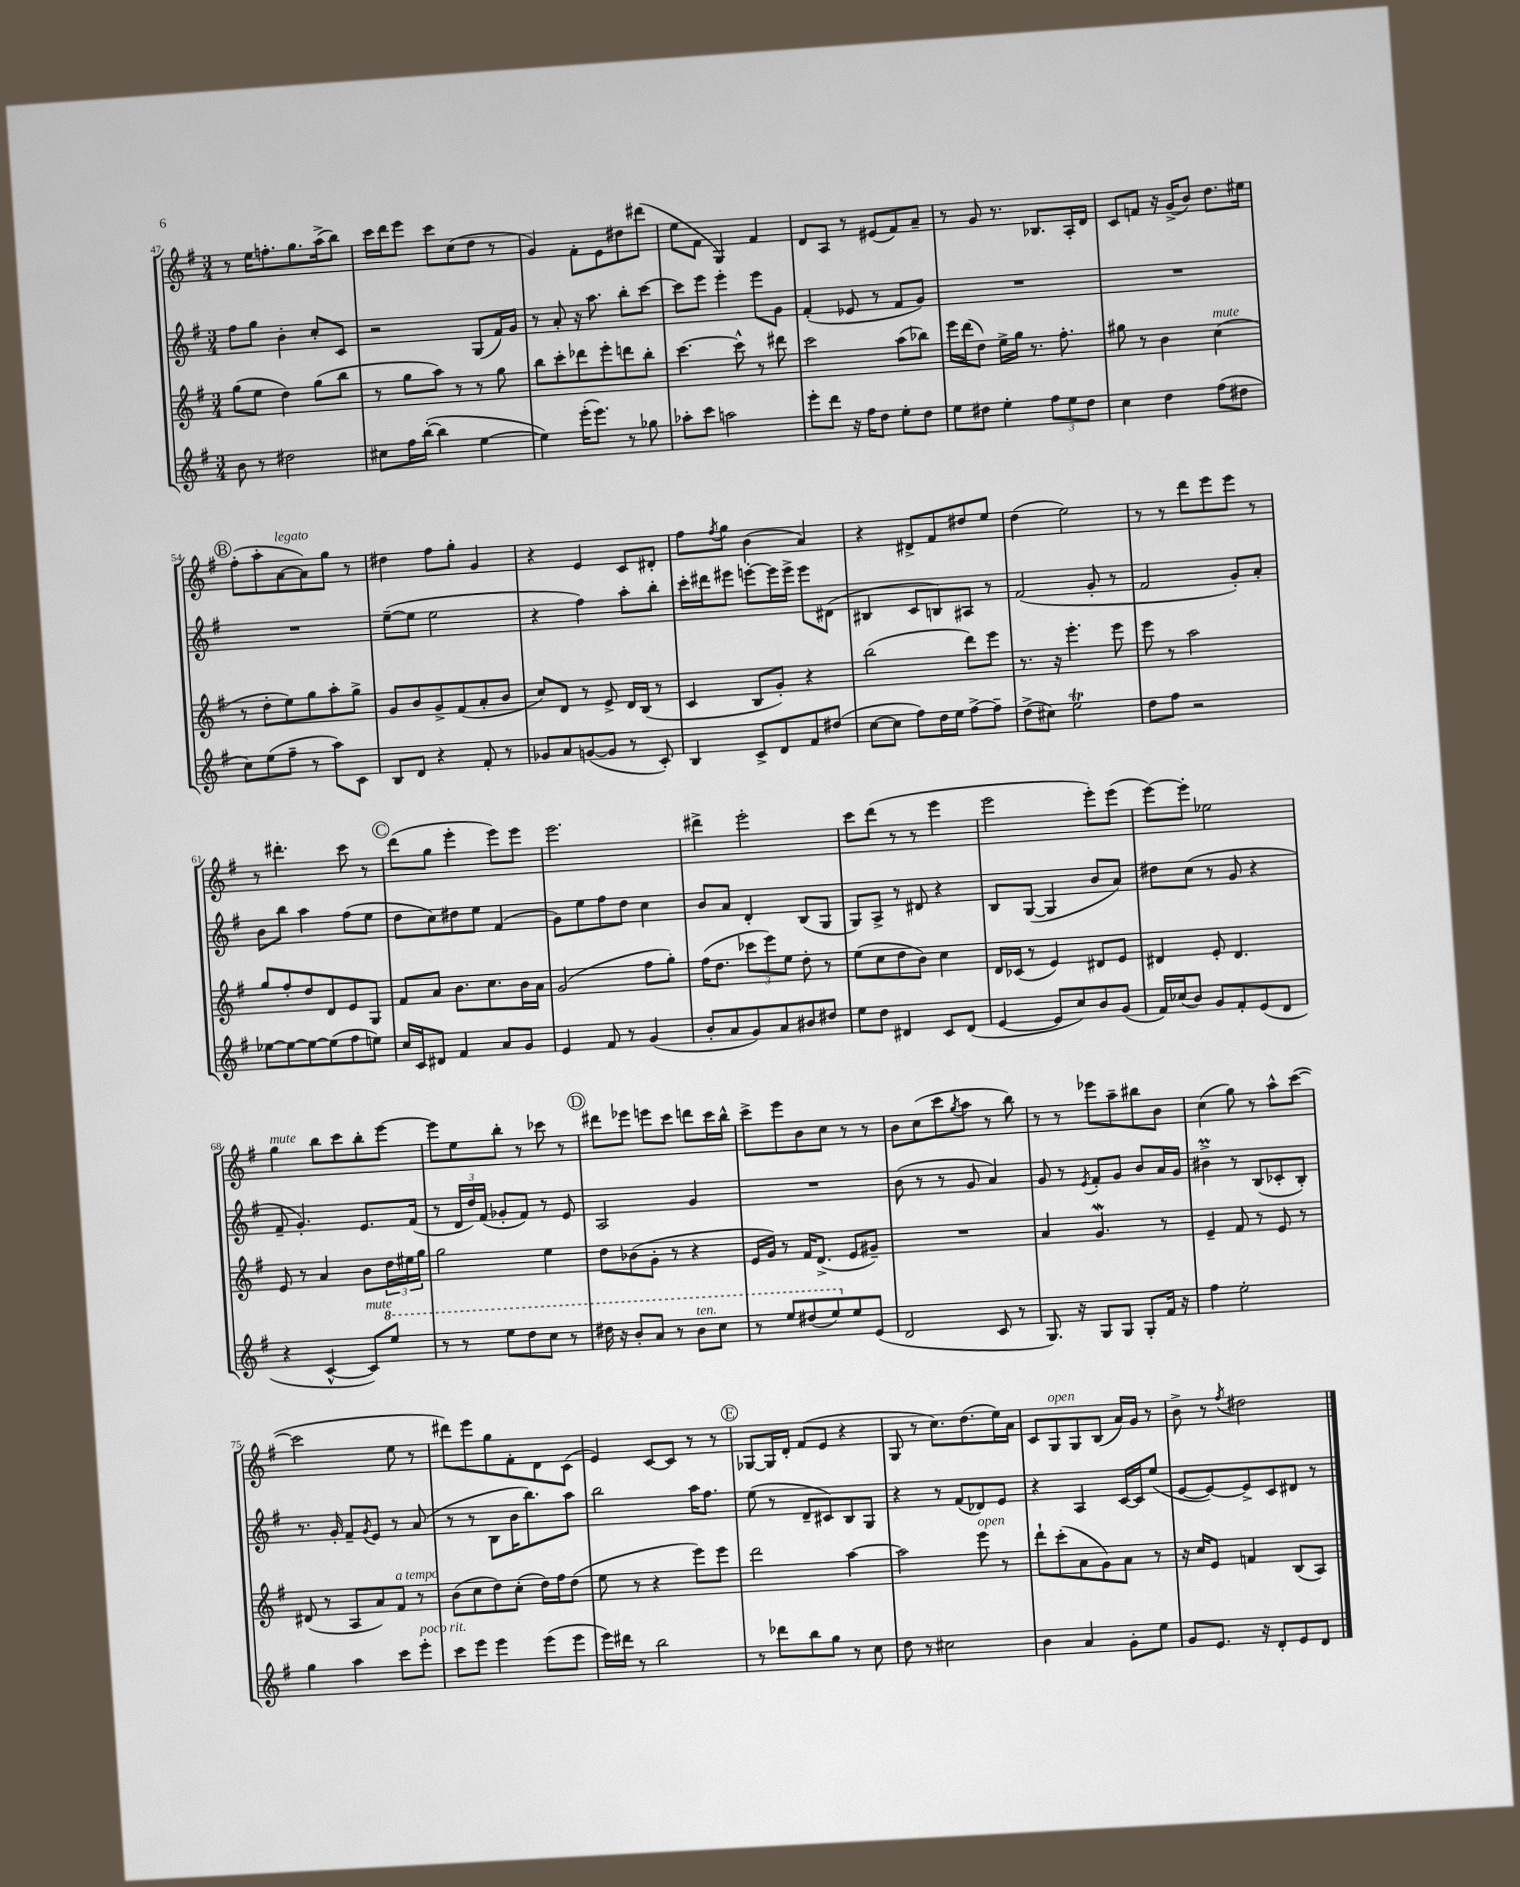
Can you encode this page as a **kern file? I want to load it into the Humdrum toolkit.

**kern	**kern	**kern	**kern
*staff4	*staff3	*staff2	*staff1
*clefG2	*clefG2	*clefG2	*clefG2
*k[f#]	*k[f#]	*k[f#]	*k[f#]
*M3/4	*M3/4	*M3/4	*M3/4
8b	(8gg	8ff#	8r
8r	8ee	8gg	16ee
.	.	.	8.ff'
2dd#	4dd)	4b'	.
.	.	.	8.gg
.	(8gg	8cc'	.
.	.	.	(16aa^
.	8bb	8c	8bb)
=	=	=	=
8cc#	8r	2r	16ccc
.	.	.	16ddd
16ff#	8gg	.	8eee
([16bb'	.	.	.
4bb]	8aa)	.	8ccc
.	8r	.	(8cc
[4ee	8r	(8G	8dd
.	8gg	16f#)	8r
.	.	16g	.
=	=	=	=
4ee])	8bb	8r	4g)
.	8ccc'	8a'	.
(16eee'	8ddd-	16r	8f#'
8.eee)	.	8.aa	.
.	8eee'	.	8e
8r	8ddd	8bb'	8dd#
8gg-	8bb'	[8ccc	(8ddd#
=	=	=	=
8aa-'	[4.ccc	8ccc]	8ee
8ccc	.	8eee	8f#
2aa	.	4eee'	4G)
.	8ccc^^]	.	.
.	8r	8eee	4f#
.	8ddd#	8g	.
=	=	=	=
8eee'	2ccc	(4f#'	8d
8ddd	.	.	8A
16r	.	8e-	8r
16ff#	.	.	.
8dd	.	8r	(8e#
8ee'	(8aa	8f#	8f#)
8dd	8bb-)	8g)	8a~
=	=	=	=
8ee	16eee	2.r	8r
.	(16ddd	.	.
8dd#	8dd)	.	8g
4ee'	16ee^	.	8.r
.	16gg	.	.
.	8.r	.	.
.	.	.	8.B-
12ff#	.	.	.
.	8.ff#'	.	.
12ee	.	.	.
.	.	.	16A'
12dd#	.	.	.
.	.	.	16d
=	=	=	=
4cc	8gg#	2.r	8c
.	8r	.	8f
4dd	4b	.	16r
.	.	.	(16g^
.	.	.	8b)
(8ff#	(4cc	.	8.dd
8dd#	.	.	.
.	.	.	16ee#
=	=	=	=
8cc)	8r	2.r	(8ff#'
(8ee	8dd'	.	8aa'
8ff#~	8ee)	.	[8a
8r	8gg	.	8a])
8aa)	8aa'	.	8gg
8c	8gg^	.	8r
=	=	=	=
8B	8g	([8ee~	4dd#
8d	8b	8ee]	.
4r	8g^	2ee	8ff#
.	(8f#	.	8gg'
8f#'	8a'	.	4g
8r	8b	.	.
=	=	=	=
8g-	8cc)	4r	4r
8a	8d	.	.
([8g	8r	4ff#)	4e
8g]	8e^	.	.
8r	16d	8aa'	8c
.	(16B	.	.
8c')	8r	8bb'	8d#'
=	=	=	=
4B	4c	16ccc'	8ff#
.	.	16ddd#	.
.	.	.	8qff#
.	.	8eee#	8gg
8c^	8B	[8eee'	(4b
8d	8g')	16eee]	.
.	.	16eee^	.
8f#	4r	8eee	4a)
(8dd#	.	(8d#	.
=	=	=	=
[8cc	(2bb	4B#	4r
8cc]	.	.	.
8ff#)	.	8c	8d#^
16dd	.	8B)	8f#
16ee	.	.	.
[8ff#^	8ddd)	8A#	8dd#
8ff#~]	8eee	8r	8ee
=	=	=	=
(8dd^	8.r	(2f#	(4dd
8cc#)	.	.	.
.	16r	.	.
2ee	4.eee'	.	2ee)
.	.	8g'	.
.	8eee	8r	.
=	=	=	=
8dd	8eee	2f#	8r
8ff#	8r	.	8r
2r	2aa	.	8ddd
.	.	.	8eee
.	.	8g')	8eee
.	.	8a'	8r
=	=	=	=
[8ee-	8gg	8b	8r
8ee-_	8ff#'	8bb	4.ddd#'
8ee-_	8dd	4aa	.
(8ee-]	8d	.	.
8ff#	8e	(8ff#	8ccc
8ee)	8G	8ee	8r
=	=	=	=
16cc	8f#	8dd	(8ddd
16c	.	.	.
8d#	8a	8cc)	8gg
4f#	8.b	8dd#	4eee'
.	.	8ee	.
.	8.cc	.	.
8a	.	(4f#	8eee)
8g	16b	.	8eee
.	16a	.	.
=	=	=	=
4e	(2g	8g)	2.eee
.	.	8ee	.
8f#	.	8ff#	.
8r	.	8dd	.
(4g	8ff#	4cc	.
.	8gg')	.	.
=	=	=	=
8b'	(16ff#	8b	4ddd#^
.	8.dd	.	.
8a	.	8a	.
8g)	12ccc-	4d'	2eee'
.	12eee)	.	.
8a	.	.	.
.	12ee	.	.
8b#	8dd'	(8B	.
8dd#	8r	8G	.
=	=	=	=
8ee	(8ee	8G)	8ccc
8dd	8cc	8A^	(8ddd
4d#	8dd	8r	8r
.	8b)	8d#	8r
8c	4cc	4r	4eee
(8d#	.	.	.
=	=	=	=
[4e	16d	8B	2eee
.	(16c-	.	.
.	8r	([8G	.
8e]	4e)	4G]	.
8cc)	.	.	.
8b	8d#	8b	8eee')
(8g	8e	8a)	(8eee
=	=	=	=
16f#)	4d#	8dd#	[8eee)
(16cc-	.	.	.
8b)	.	(8cc	8eee']
8g	8e'	8r	2ee-
8f#'	4.d#	8g	.
(8e	.	4r	.
8d	.	.	.
=	=	=	=
4r	8e	8f#~	4gg
.	8r	4.g')	.
[4c^^	4a	.	8bb
.	.	.	8ccc
8c])	8b	8.e	8bb'
8eee	24dd	.	[8eee
.	24ee#	.	.
.	.	(16f#	.
.	24gg	.	.
=	=	=	=
8r	2gg	8r	8eee]
8r	.	24d	8ee
.	.	24dd)	.
.	.	(24f#	.
8eee	.	8g-'	8bb'
8ddd	.	8f#)	8r
8ccc	4ee	8r	8ccc-
8r	.	8e	8r
=	=	=	=
16ddd#	8dd	2A	8ddd#
16r	.	.	.
8bb'	(8b-	.	8eee-
8aa	8g'	.	8eee
8r	8r	.	8ccc
8bb	4r	4g	8ddd
8ccc	.	.	16ccc
.	.	.	16bb^^
=	=	=	=
8r	16e	2.r	8ccc^
.	16g)	.	.
8eee	8r	.	8eee
(8ddd#	16f#	.	8b
.	(8.d^	.	.
8eee)	.	.	8cc
8ee	8e	.	8r
(8e	8g#~)	.	8r
=	=	=	=
2d	2.r	(8b	8b
.	.	8r	(8cc
.	.	8r	8ccc
.	.	.	8qgg
.	.	8g	8aa
8c	.	4a)	8r
8r	.	.	8bb)
=	=	=	=
8.G)	4a	8g	8r
.	.	8r	8r
16r	.	.	.
.	.	8qe	.
8G	4.g	8f#'	8eee-
8G	.	8g	8aa~
8G'	.	8b	8bb#
16f#	8r	16a	8b
16r	.	16g	.
=	=	=	=
4ff#	4e~	4b#^	(4cc
2ee'	8f#	8r	8gg)
.	8r	(8B	8r
.	8e	8c-'	8aa^^
.	8r	8B')	([8ccc
=	=	=	=
4gg	(8d#	8.r	2ccc]
.	8r	.	.
.	.	16g'	.
4aa	8A	8f#~	.
.	.	8qg	.
.	8a)	8e	.
8ccc	8f#	8r	8ee
8eee'	8r	(8a	8r
=	=	=	=
8ccc	(8b	8r	8ddd#)
8eee	8cc	8r	8eee
4eee	8dd)	8B	8gg
.	(8cc'	16b	8f#'
.	.	8.bb)	.
(8eee	16dd)	.	8d
.	16ff#	.	.
8eee	(8dd	8aa	(8c
=	=	=	=
16eee)	8ee	2bb	4e)
16ddd#	.	.	.
8r	8r	.	.
2bb	4r	.	[8c
.	.	.	8c]
.	8eee)	16aa	8r
.	.	8.ff#	.
.	8eee	.	8r
=	=	=	=
8r	2ddd	(8ee	[8G-
8ddd-	.	8r	16G-]
.	.	.	16d'
8bb	.	8d~	(8f#
8gg	.	8c#)	8e
8r	[4aa	8B	4r
8cc	.	8G	.
=	=	=	=
8dd	2aa]	4r	8G
8r	.	.	8r
2cc#	.	8r	8.cc)
.	.	(8f#	.
.	.	.	(8.dd
.	8eee	8d-)	.
.	8r	8e	16ee)
.	.	.	16a
=	=	=	=
4b	8ddd`	4r	8c
.	(8ccc'	.	8G
4a	8a	4A	8G
.	8g)	.	(8B
8g'	8a	[16c	16a)
.	.	16c]	16g
8ee	8r	(8ee	8r
=	=	=	=
8g	16r	[8e	8b^
.	16cc	.	.
8.e	8e	8e_)	8r
.	.	.	8qff#
.	4f	8e^]	2dd#
16r	.	.	.
8d'	.	8c	.
8e	(8B	8d#	.
8d	8A)	8r	.
==	==	==	==
*-	*-	*-	*-
